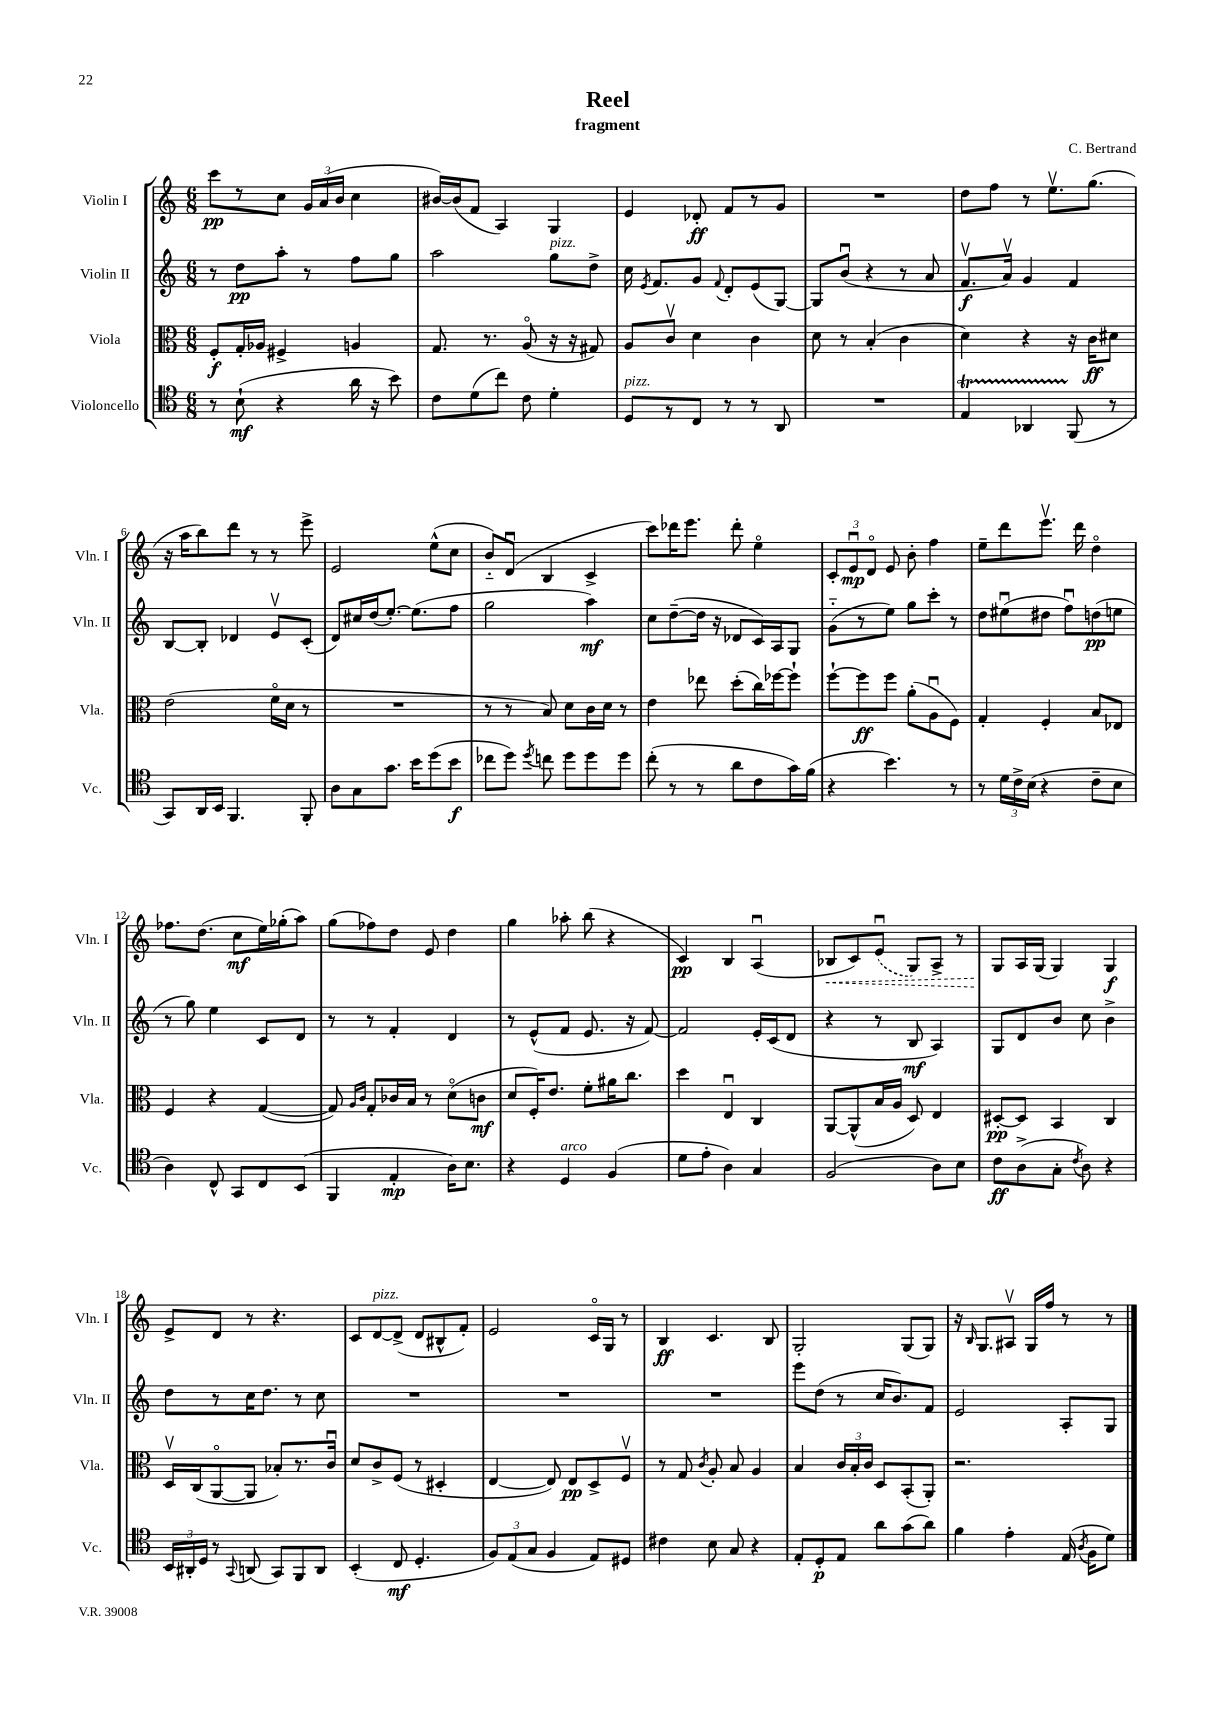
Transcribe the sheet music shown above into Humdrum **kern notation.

**kern	**kern	**kern	**kern
*staff4	*staff3	*staff2	*staff1
*clefC4	*clefC3	*clefG2	*clefG2
*k[]	*k[]	*k[]	*k[]
*M6/8	*M6/8	*M6/8	*M6/8
8r	8F'	8r	8ccc
(8B`	16G'	8dd	8r
.	16A-	.	.
4r	4F#^	8aa'	8cc
.	.	8r	24g
.	.	.	(24a
.	.	.	24b
16a	4A	8ff	4cc
16r	.	.	.
8b)	.	8gg	.
=	=	=	=
8c	8.G	2aa	[16b#)
.	.	.	(16b#]
(8d	.	.	8f
.	8.r	.	.
8cc)	.	.	4A)
8c	(8Ao	.	.
4d'	16r	8gg	4G
.	16r	.	.
.	8G#)	8dd^	.
=	=	=	=
8D	8A	16cc	4e
.	.	8qe	.
.	.	8.f	.
8r	8cv	.	.
8C	4d	8g	8d-'
.	.	8qqf	.
8r	.	8d'	8f
8r	4c	(8e	8r
8AA	.	[8G)	8g
=	=	=	=
2.r	8d	8G]	2.r
.	8r	(8bu	.
.	(4B'	4r	.
.	4c	8r	.
.	.	8a	.
=	=	=	=
4E	4d)	8.fv	8dd
.	.	.	8ff
.	.	16av)	.
4AA-	4r	4g	8r
.	.	.	8.eev
(8FF	16r	4f	.
.	16c	.	(8.gg
8r	8d#	.	.
=	=	=	=
8GG)	(2e	[8B	16r
.	.	.	16aa
16AA	.	8B']	8bb)
16BB	.	.	.
4.FF	.	4d-	8ddd
.	.	.	8r
.	16fo	8ev	8r
.	16d	.	.
8FF'	8r	(8c'	8eee^
=	=	=	=
8A	2.r	8d)	2e
8G	.	16cc#	.
.	.	(16dd	.
8.g	.	[8.ee')	.
16b	.	(8.ee]	.
(8dd	.	.	(8ee^^
8b	.	8ff	8cc
=	=	=	=
8cc-	8r	2gg	8b'~)
8dd)	8r	.	(8du
8qdd	.	.	.
8cc	8B)	.	4B
8dd	8d	.	.
8dd	16c	4aa)	4c^
.	16d	.	.
8dd	8r	.	.
=	=	=	=
(8cc'	4e	8cc	8ccc)
8r	.	([8dd~	16ddd-
.	.	.	8.eee
8r	8ee-	16dd]	.
.	.	16r	.
8a	(8dd'	8d-	8ddd-'
8c	16cc)	16c)	4eeo
.	[16ff-	16A	.
16g)	8ff-`]	8G	.
(16f	.	.	.
=	=	=	=
4r	[8ff`	(8g'~	12c'
.	.	.	12eu
.	8ff]	8r	.
.	.	.	12do
4.b)	8ff	8ee)	8e
.	(8a'	8gg	8b'
.	8Au	8ccc'	4ff
8r	8F)	8r	.
=	=	=	=
8r	4G'	8dd	8ee~
24d	.	(8ee#u	8ddd
24c^	.	.	.
(24B	.	.	.
4r	4F'	8dd#	8.eeev
.	.	8ffu)	.
.	.	.	16ddd
8c~	8B	(8dd	4ddo
8B	8E-	8ee	.
=	=	=	=
4A)	4F	8r	8.ff-
.	.	8gg)	.
.	.	.	(8.dd
8C^^	4r	4ee	.
8GG	.	.	8cc
8C	([4G	8c	16ee)
.	.	.	(16gg-'
(8BB	.	8d	8aa)
=	=	=	=
4FF	8G])	8r	(8gg
.	16qqA	.	.
.	16qqc	.	.
.	8G'	8r	8ff-)
4E'	16c-	4f'	8dd
.	16B	.	.
.	8r	.	8e
16A)	(8do	4d	4dd
8.B	.	.	.
.	8c	.	.
=	=	=	=
4r	8d	8r	4gg
.	16F')	(8e^^	.
.	8.e	.	.
4D	.	8f	8aa-'
.	8f'	8.e	(8bb
(4F	16a#	.	4r
.	8.cc	16r	.
.	.	[8f)	.
=	=	=	=
8d	4dd	2f]	4c)
8e'	.	.	.
4A)	4Eu	.	4B
4G	4C	16e'	(4Au
.	.	(16c	.
.	.	8d	.
=	=	=	=
(2F	[8AA	4r	8B-
.	(8AA^^]	.	8c)
.	16B	8r	(8eu
.	16A	.	.
.	8D)	8B	8G)
8A)	4E	4A)	8A^
8B	.	.	8r
=	=	=	=
8c	[8D#'	8G	8G
(8A^	8D#]	8d	16A
.	.	.	(16G
8G'	4BB	8b	4G)
8qc	.	.	.
8A)	.	8cc	.
4r	4C	4b^	4G
=	=	=	=
24BB	16Dv	8dd	8e^
24AA#'	.	.	.
.	(16C	.	.
24D	.	.	.
8r	[8AAo	8r	8d
8qqGG	.	.	.
(8AA	8AA]	16cc	8r
.	.	8.dd	.
8GG)	8B-')	.	4.r
8FF	8.r	8r	.
8AA	.	8cc	.
.	16cu	.	.
=	=	=	=
(4BB'	8d	2.r	8c
.	8c^	.	[8d
8C	(8F	.	(8d^]
4.D'	8r	.	8d
.	4D#'	.	8B#^^
.	.	.	8f')
=	=	=	=
12F)	[4E	2.r	2e
(12E	.	.	.
12G	.	.	.
4F	8E])	.	.
.	8E	.	.
8E)	8D^	.	16co
.	.	.	16G
8D#	8Fv	.	8r
=	=	=	=
4c#	8r	2.r	4B
.	8G	.	.
.	8qc	.	.
8B	8A'	.	4.c
8G	8B	.	.
4r	4A	.	.
.	.	.	8B
=	=	=	=
8E'	4B	8eee	2G'
8D'	.	(8dd	.
8E	24c	8r	.
.	24B'	.	.
.	24c	.	.
8a	8D	16cc	.
.	.	8.b)	.
(8g	(8BB'	.	(8G
8a)	8AA')	8f	8G)
=	=	=	=
4f	2.r	2e	16r
.	.	.	16qqB
.	.	.	8.G
4e'	.	.	8A#v
.	.	.	16G
.	.	.	16ff
(16E	.	8A'	8r
8qA	.	.	.
16F	.	.	.
8d)	.	8G	8r
==	==	==	==
*-	*-	*-	*-
